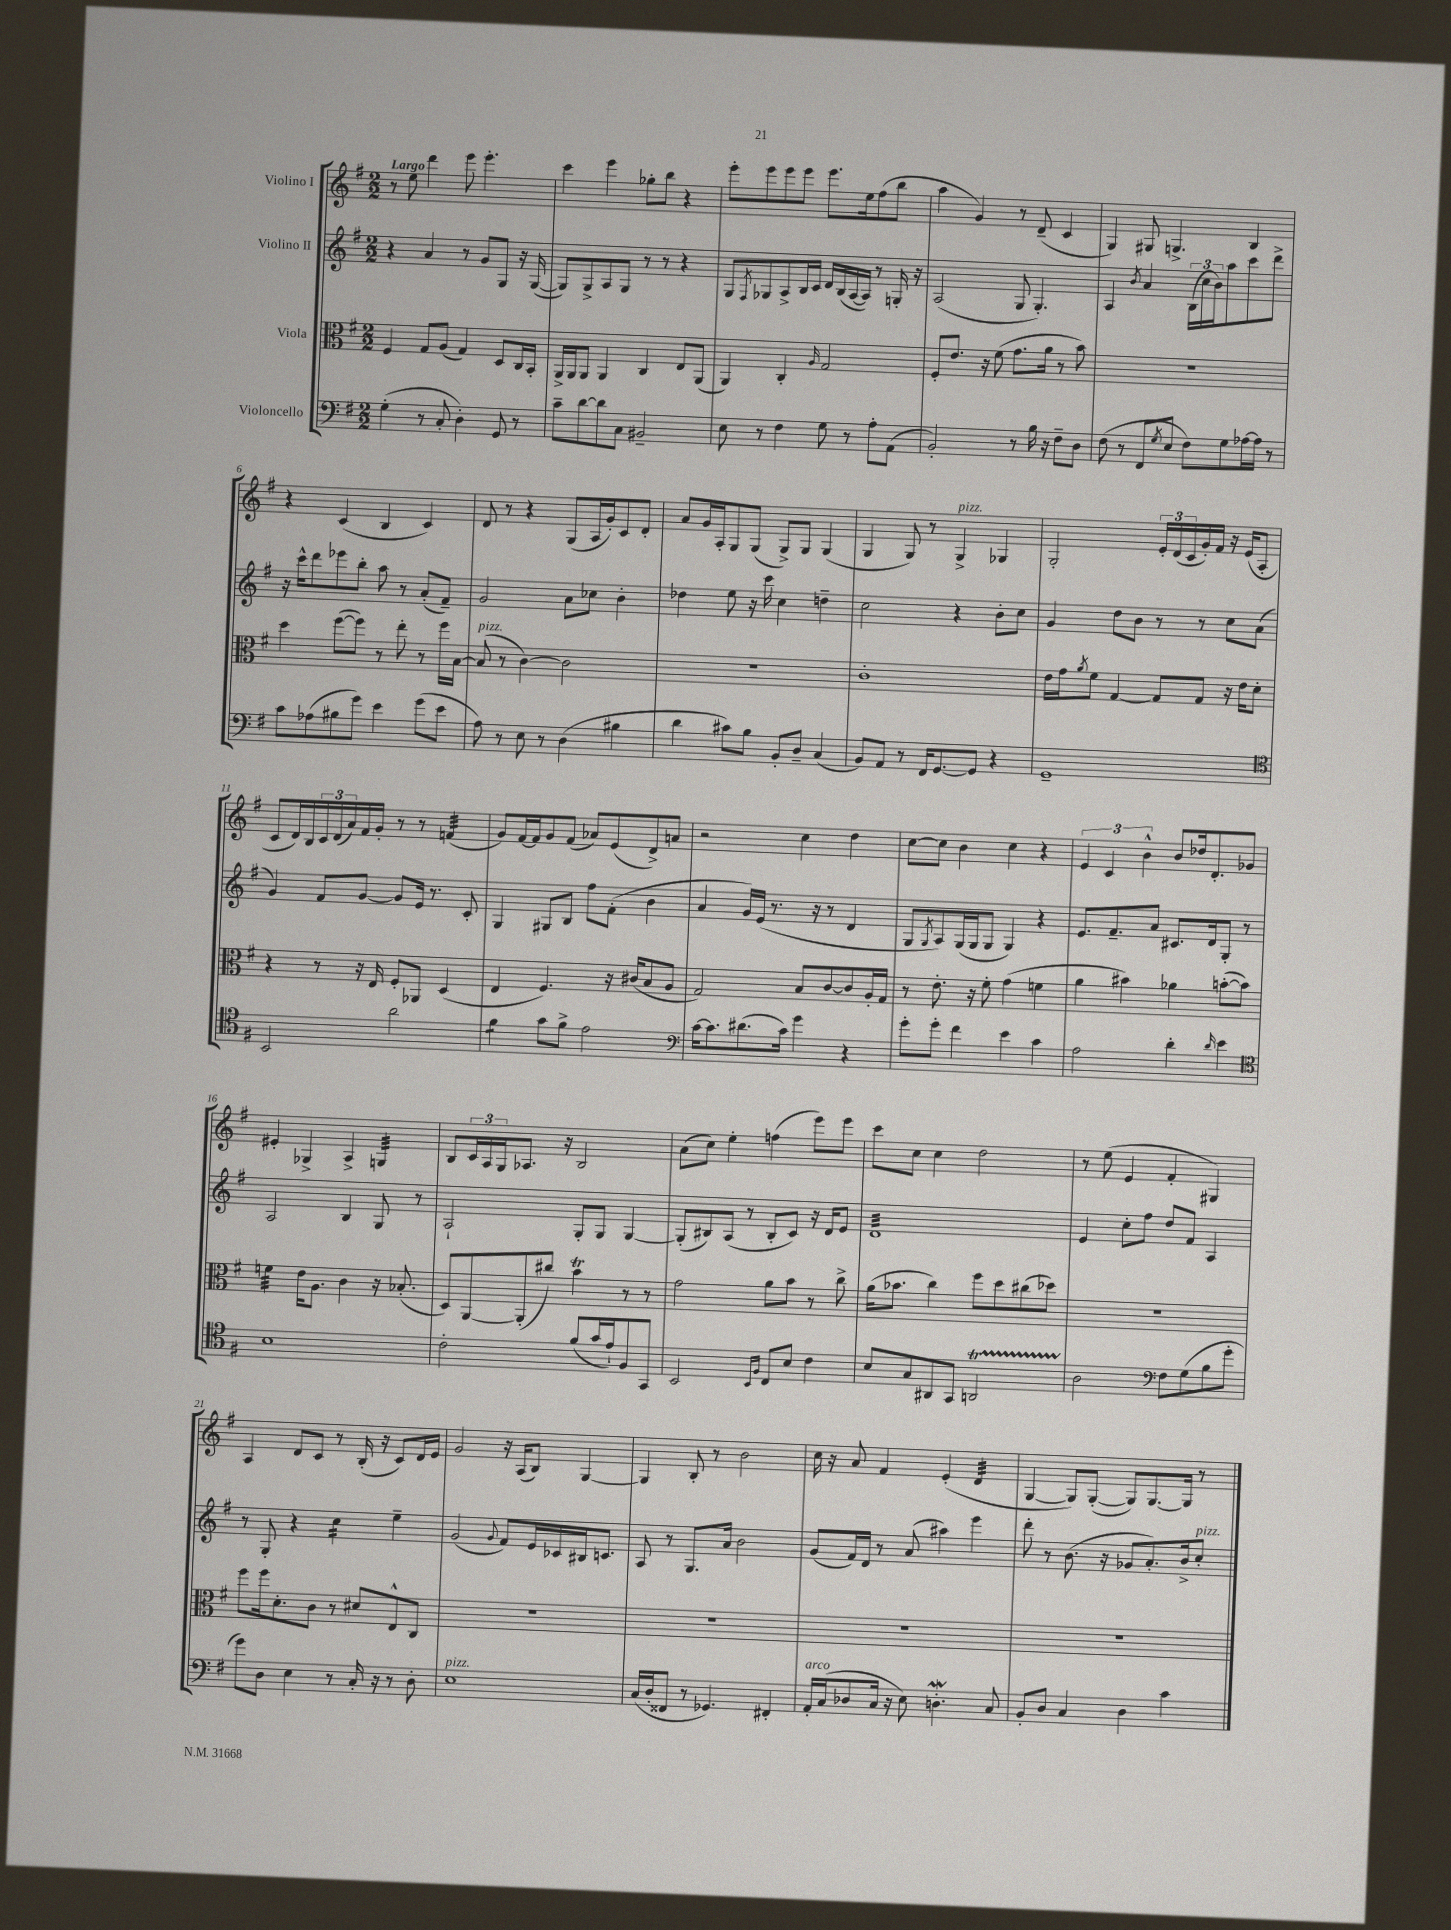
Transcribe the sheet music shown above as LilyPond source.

<<
\new StaffGroup <<
\new Staff = "s0" \with { instrumentName = "Violino I" } {
    \clef treble \key g \major \numericTimeSignature \time 2/2 \tempo "Largo"
    r8 e''8 d'''4 e'''8 e'''4.-. |
    c'''4 e'''4 ges''8-. b''8 r4 |
    e'''8-. e'''8 e'''8 e'''8 e'''8. e''16 fis''8( b''8 |
    a''4 g'4) r8 d'8--( c'4 |
    g4) gis8 g4.-> b4 |
    r4 c'4( b4 c'4) |
    d'8 r8 r4 g8( a16 g'16-.) c'8 d'8-. |
    a'8 g'16 a16-. g8 g8( g8->) g8 g4( |
    g4 g8) r8 g4->^\markup { \italic "pizz." } ges4 |
    g2-. \tuplet 3/2 { e'16-. d'16( c'16 } g'16-.) fis'16 r16 e'16( a8-. |
    c'8 d'16) b16 \tuplet 3/2 { c'16 d'16( a'16) } fis'16 g'16-. r8 r8 f'4:32( |
    g'8) fis'16~ fis'16 g'8 fis'8( aes'8) e'8( d'8->) a'8 |
    r2 c''4 d''4 |
    c''8~ c''8 b'4 c''4 r4 |
    \tuplet 3/2 { e'4 c'4 b'4-^ } b'8 des''16 d'8.-. ges'8 |
    eis'4-. ges4-> a4-> g4:32 |
    b8 \tuplet 3/2 { c'16 a16 g16 } aes8. r16 b2 |
    a'8( c''8) e''4-. f''4( e'''8) e'''8 |
    c'''8 c''8 c''4 d''2 |
    r8 e''8( e'4 fis'4-. gis4) |
    a4 d'8 c'8 r8 b16-.( r16 c'8) d'16 e'16 |
    g'2 r16 a16( b8) g4~ |
    g4 b8-. r8 b'2 |
    c''16 r16 a'8 fis'4 e'4-.( d'4:32 |
    g4~ g8) g8~-.( g8) g8.~ g16 r8 \bar "|." |
}
\new Staff = "s1" \with { instrumentName = "Violino II" } {
    \clef treble \key g \major \numericTimeSignature \time 2/2
    r4 a'4 r8 g'8 g8 r16 g16~( |
    g8) g8-> a8 g8 r8 r8 r4 |
    g8 \acciaccatura { fis8 } ges8 a8-> b16 c'16 d'16 b16( a16~ a16) r8 g16-. r16 |
    a2( g8 g4.-.) |
    a4 \acciaccatura { b'8 } a'4 \tuplet 3/2 { b16( c''16 b'16) } a''8 c'''8 d'''8-> |
    r16 c'''16-^ d'''8 ees'''8 b''8-. a''8 r8 a'8-.( fis'8--) |
    g'2 a'8 ces''8 b'4-. |
    des''4 e''8 r16 c'''16 c''4 d''4-- |
    c''2 r4 b'8-. c''8 |
    g'4 d''8 b'8 r8 r8 c''8 a'8( |
    g'4) fis'8 g'8~ g'8 e'16 r8. c'8-. |
    g4 gis8 b8 fis''8 fis'8-.( b'4 |
    a'4 g'16) e'16( r8. r16 r8 d'4 |
    g8 \acciaccatura { g8 } a8) g16( g16 g8 g4) r4 |
    e'8. fis'8.-- a'8 cis'8. d'16 g8-. r8 |
    a2 b4 g8 r8 |
    a2-! g8-. g8 g4~ |
    g8-.( bis8) a8( r8 bis8-. c'8) r16 d'16 e'8 |
    d'1:32 |
    e'4 c''8-. fis''8 d''8 fis'8 a4 |
    r8 g8-. r4 c''4:16 e''4-- |
    g'2( \appoggiatura { g'8 } fis'8) e'16 ces'16 bis16 c'8. |
    a8 r8 g8. a'16 b'2 |
    g'8( fis'16) d'16 r8 a'8( ais''4) e'''4 |
    d'''8-. r8 b'8.( r16 ges'8 a'8.-.) b'16-> c''8-.^\markup { \italic "pizz." } \bar "|." |
}
\new Staff = "s2" \with { instrumentName = "Viola" } {
    \clef alto \key g \major \numericTimeSignature \time 2/2
    fis4 g8 a8( g4) d8 c16 b,16-. |
    a,16-> a,16 a,8 a,4 c4 e8 a,8( |
    a,4) c4-. \grace { a16 } g2 |
    fis8-. e'8. r16 fis'8( g'8. a'16 r8 b'8) |
    r1 |
    d''4 fis''8~( fis''8) r8 e''8-. r8 fis''16 b16~ |
    b8^\markup { \italic "pizz." }( r8 c'4~) c'2 |
    R1 |
    c'1-. |
    e'16 g'16 \acciaccatura { a'8 } fis'8 g4~ g8 g8 r16 e'16 d'8-. |
    r4 r8 r16 e16 fis8-. aes,8 d4( |
    e4 fis4.) r16 cis'16( b8 a8 |
    g2) b8 c'8~ c'8 a16-. g16 |
    r8 e'8.-. r16 fis'8-. g'4( f'4 |
    a'4 bis'4) aes'4 b'8~-.( b'8) |
    f'4:32 e'16 a8. c'4 r16 bes8.-.( |
    d8) a,8~ a,8-.( cis''8) b'4\trill r8 r8 |
    g'2 a'8 b'8 r8 c''8-> |
    a'16( bes'8. c''4) fis''8 d''8 cis''8( des''8) |
    r1 |
    fis''8 fis''16 d'8.-. c'8 r8 dis'8 e8-^ c8 |
    R1 |
    R1 |
    R1 |
    R1 \bar "|." |
}
\new Staff = "s3" \with { instrumentName = "Violoncello" } {
    \clef bass \key g \major \numericTimeSignature \time 2/2
    g4-.( r8 c8-. d4-.) g,8 r8 |
    c'8-- d'8~ d'8 c8 bis,2-- |
    e8 r8 fis4 g8 r8 a8-. a,8( |
    b,2-.) r8 b16 r16 fis8-- d8 |
    fis8( r8 fis,8 \acciaccatura { g8 } e8 fis8) g8 aes16~ aes16 r8 |
    c'8 aes8( bis8 g'8) e'4 g'8( e'8 |
    a8) r8 e8 r8 d4( bis4 |
    d'4 cis'8) b8 b,8-. d8-- c4( |
    b,8) a,8 r8 fis,16 g,8.~ g,8 r4 |
    g,1-- |
    \clef tenor b,2 a'2 |
    fis'4:8 g'8 fis'8-> e'2 |
    \clef bass c'16~ c'8. dis'8.( c'16) g'4 r4 |
    g'8-. g'8-. fis'4 e'4 c'4 |
    a2 d'4-. \grace { d'16 } e'4 |
    \clef tenor b1 |
    c'2-. fis'8( g'16 e'16-!) fis8 g,8 |
    b,2 \grace { b,16 fis16 } c8 b8 c'4 |
    b8 g8 ais,8 g,8 a,2\startTrillSpan |
    a2\stopTrillSpan \clef bass fis8 g8( b8 g'8-. |
    g'8) d8 e4 r8 c16-. r16 r8 d8-. |
    e1^\markup { \italic "pizz." } |
    c16( d16-. fisis,8 r8 ges,4.) fis,4-. |
    a,16-.^\markup { \italic "arco" } c16( des8 c16 r16 e8) d4.-.\mordent c8 |
    b,8-. d8 c4 d4 c'4 \bar "|." |
}
>>
>>
